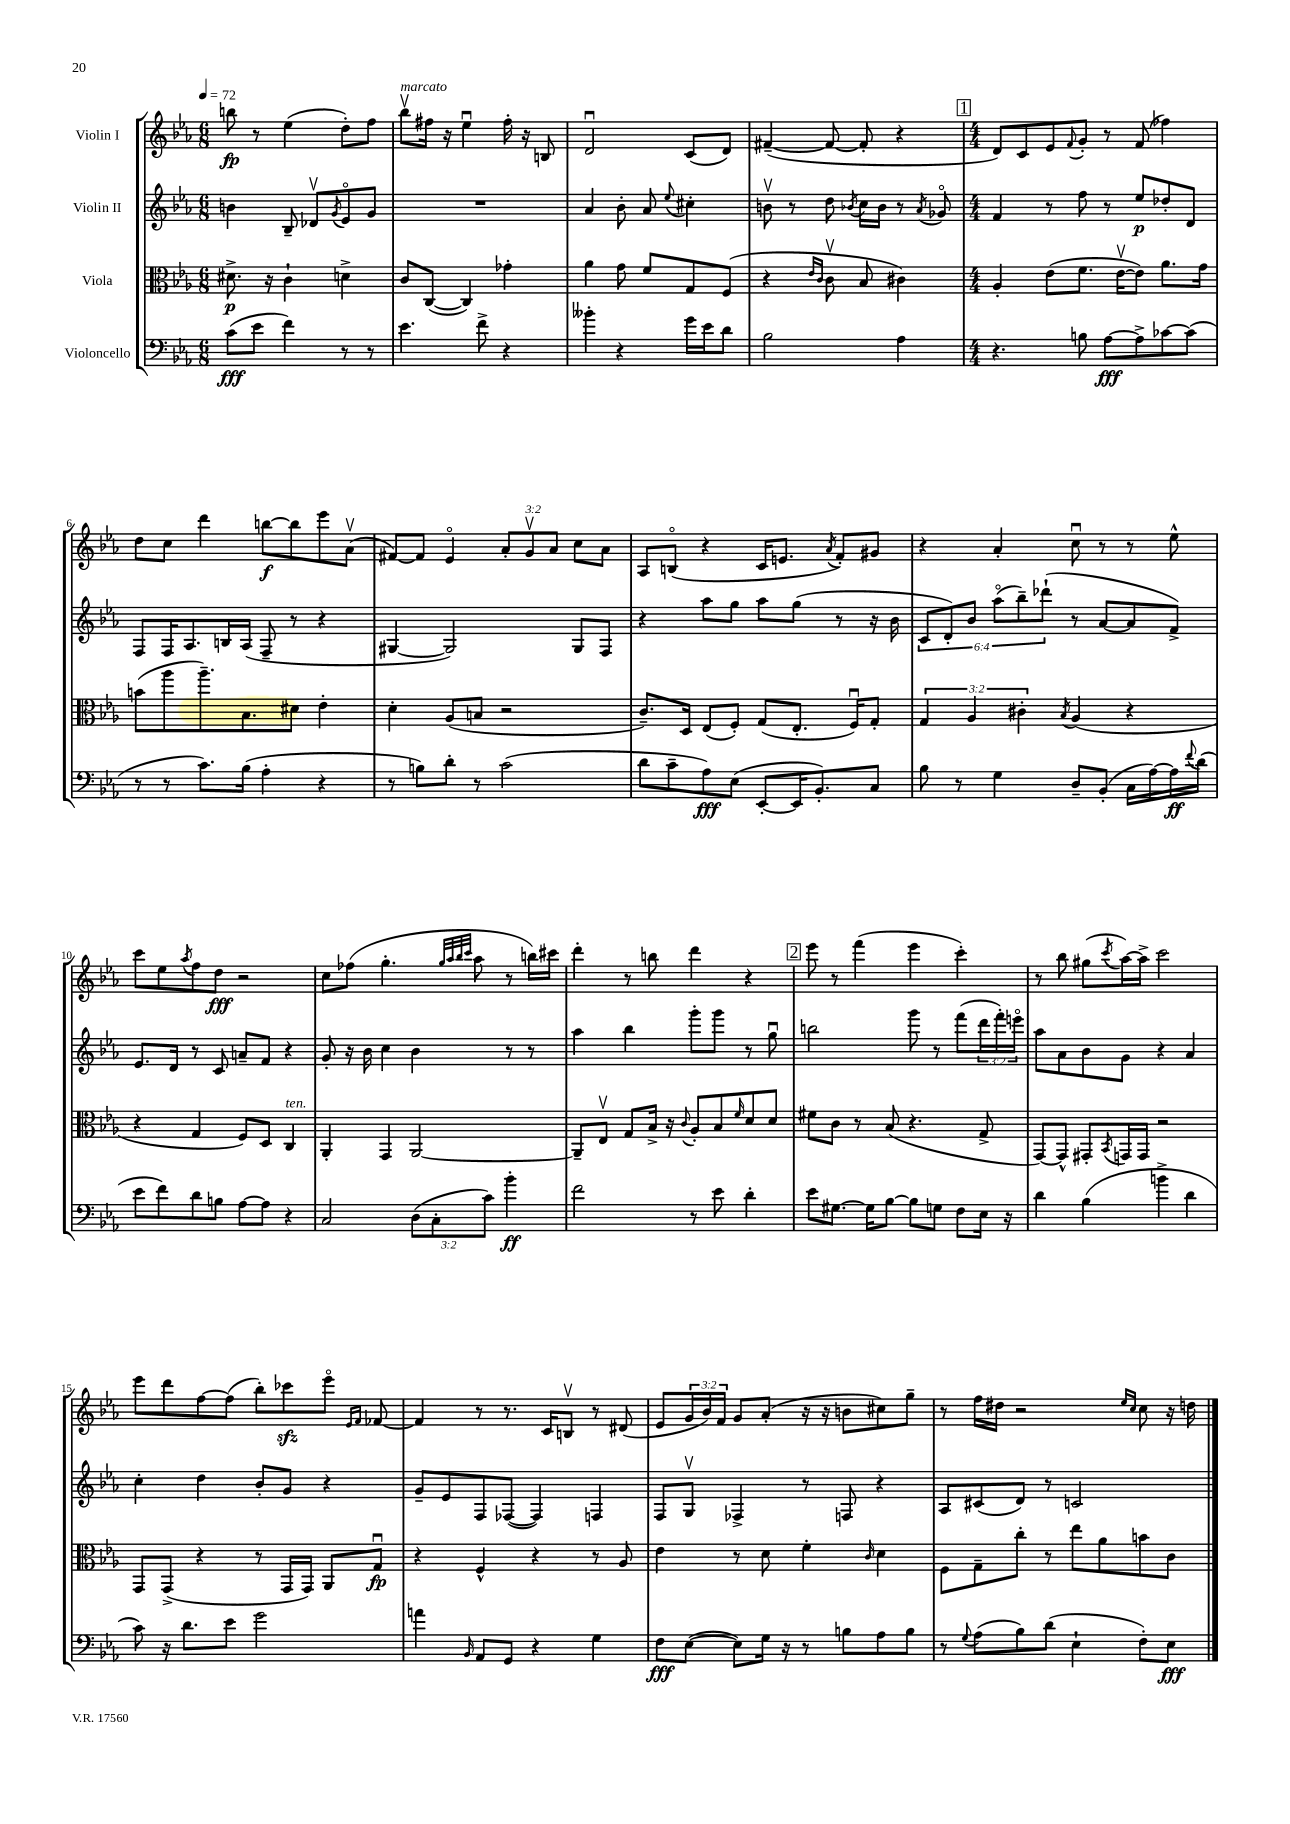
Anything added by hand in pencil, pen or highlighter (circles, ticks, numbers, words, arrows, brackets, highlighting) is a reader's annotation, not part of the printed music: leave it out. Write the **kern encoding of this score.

**kern	**dynam	**kern	**dynam	**kern	**dynam	**kern	**dynam
*part4	*part4	*part3	*part3	*part2	*part2	*part1	*part1
*staff4	*staff4	*staff3	*staff3	*staff2	*staff2	*staff1	*staff1
*I"Violoncello	*	*I"Viola	*	*I"Violin II	*	*I"Violin I	*
*clefF4	*	*clefC3	*	*clefG2	*	*clefG2	*
*k[b-e-a-]	*	*k[b-e-a-]	*	*k[b-e-a-]	*	*k[b-e-a-]	*
*M6/8	*	*M6/8	*	*M6/8	*	*M6/8	*
*MM72	*	*MM72	*	*MM72	*	*MM72	*
=1	=1	=1	=1	=1	=1	=1	=1
(8c\L	fff	8.d#X^\	p	4bn\	.	8bbn\	fp
8e-\J	.	.	.	.	.	8r	.
.	.	16r	.	.	.	.	.
4f\)	.	4c`\	.	8B-~/	.	(4ee-\	.
.	.	.	.	8d-Xv/L	.	.	.
.	.	.	.	8qg/	.	.	.
8r	.	4dn^\	.	8e-/	.	8dd'\L)	.
8r	.	.	.	8g/J	.	8ff\J	.
=2	=2	=2	=2	=2	=2	=2	=2
!	!	!	!	!	!	!LO:TX:a:i:t=marcato	!
4.e-\	.	8c/L	.	2.r	.	8bb-v\L	.
.	.	([8C/J	.	.	.	16ff#X\Jk	.
.	.	.	.	.	.	16r	.
.	.	4C/])	.	.	.	4ee-u\	.
8f^\	.	.	.	.	.	.	.
4r	.	4g-X'\	.	.	.	16ff#'\	.
.	.	.	.	.	.	16r	.
.	.	.	.	.	.	8Bn/	.
=3	=3	=3	=3	=3	=3	=3	=3
4b--X'\	.	4a-\	.	4a-/	.	2du/	.
4r	.	8g\	.	8b-'\	.	.	.
.	.	8f/L	.	8a-/	.	.	.
.	.	.	.	8qqee-/	.	.	.
16g\LL	.	8G/	.	4cc#X'\	.	(8c/L	.
16e-\J	.	.	.	.	.	.	.
8d\J	.	(8F/J	.	.	.	8d/J)	.
=4	=4	=4	=4	=4	=4	=4	=4
2B-\	.	4r	.	8bnv\	.	([4f#X~/	.
.	.	.	.	8r	.	.	.
.	.	16qqe-/LL	.	.	.	.	.
.	.	16qqc/JJ	.	.	.	.	.
.	.	8cv\	.	8dd\	.	8f#/_	.
.	.	.	.	8qb-X/	.	.	.
.	.	8B-/	.	16cc\LL	.	8f#'/]	.
.	.	.	.	16b-\JJ	.	.	.
4A-\	.	4c#X\)	.	8r	.	4r	.
.	.	.	.	8qa-/	.	.	.
.	.	.	.	8g-X/	.	.	.
!!LO:REH:place=s1:t=1
=5	=5	=5	=5	=5	=5	=5	=5
*M4/4	*	*M4/4	*	*M4/4	*	*M4/4	*
4.r	.	4A-'/	.	4f/	.	8d/L)	.
.	.	.	.	.	.	8c/	.
.	.	(8e-\L	.	8r	.	8e-/	.
.	.	.	.	.	.	8qqf/	.
8Bn\	.	8.f\J	.	8ff\	.	8g'/J	.
[8A-\L	fff	.	.	8r	.	8r	.
.	.	[16e-v\KL	.	.	.	.	.
8A-^\]	.	8e-\J])	.	8ee-/L	p	(8f/	.
[8c-X\	.	8.a-\L	.	8dd-X'/	.	4ff-X\)	.
(8c-\J]	.	.	.	8d/J	.	.	.
.	.	16g\Jk	.	.	.	.	.
!!LO:LB:g=z
=6	=6	=6	=6	=6	=6	=6	=6
8r	.	(8bn\L	.	8F/L	.	8dd\L	.
8r	.	8aa-\	.	16F/K	.	8cc\J	.
.	.	.	.	8.A-/	.	.	.
8.c\L)	.	8.aa-~\)	.	.	.	4ddd\	.
.	.	.	.	16Bn/L	.	.	.
(16B-\Jk	.	8.B-\	.	(16A-/JJ	.	.	.
4A-'\	.	.	.	8F~/	.	[8bbn\L	f
.	.	8d#X\J	.	8r	.	8bb\]	.
4r	.	4e-'\	.	4r	.	8eee-\	.
.	.	.	.	.	.	(8a-v\J	.
=7	=7	=7	=7	=7	=7	=7	=7
8r	.	4d'\	.	[4G#X/	.	[8f#X/L)	.
8Bn\L)	.	.	.	.	.	8f#/J]	.
8d'\J	.	(8A-/L	.	2G#/])	.	4e-/	.
8r	.	8Bn/J	.	.	.	.	.
(2c\	.	2r	.	.	.	12a-'/L	.
.	.	.	.	.	.	12gv/	.
.	.	.	.	.	.	12a-/J	.
.	.	.	.	8G#/L	.	8cc\L	.
.	.	.	.	8F/J	.	8a-\J	.
=8	=8	=8	=8	=8	=8	=8	=8
8d\L	.	8.c~/L)	.	4r	.	8A-/L	.
8c~\	.	.	.	.	.	(8Bn/J	.
.	.	16D/Jk	.	.	.	.	.
8A-\)	fff	(8E-/L	.	8aa-\L	.	4r	.
(8E-\J	.	8F'/J)	.	8gg\J	.	.	.
[8EE-'/L	.	(8G/L	.	8aa-\L	.	16c/KL	.
.	.	.	.	.	.	8.en/J	.
16EE-/K]	.	8.E-'/J	.	(8gg\J	.	.	.
8.BB-'/)	.	.	.	.	.	.	.
.	.	.	.	.	.	8qa-/	.
.	.	.	.	8r	.	8f'/L)	.
.	.	16Fu/KL)	.	.	.	.	.
8C/J	.	8G'/J	.	16r	.	8g#X/J	.
.	.	.	.	16b-\	.	.	.
=9	=9	=9	=9	=9	=9	=9	=9
8B-\	.	6G/	.	12c/L	.	4r	.
.	.	.	.	12d'/)	.	.	.
8r	.	.	.	.	.	.	.
.	.	6A-/	.	12b-/J	.	.	.
4G\	.	.	.	(12aa-\L	.	4a-'/	.
.	.	6c#X'\	.	12bb-~\)	.	.	.
.	.	.	.	(12ddd-X`\J	.	.	.
.	.	8qB-/	.	.	.	.	.
8D~/L	.	(4A-/	.	8r	.	8ccu\	.
(8BB-'/J	.	.	.	[8a-/L	.	8r	.
16C\LL	.	4r	.	8a-/]	.	8r	.
[16A-\)	.	.	.	.	.	.	.
16A-\]	ff	.	.	8f^/J)	.	8ee-^^\	.
8qqf/	.	.	.	.	.	.	.
(16d\JJ	.	.	.	.	.	.	.
!!LO:LB:g=z
=10	=10	=10	=10	=10	=10	=10	=10
8e-\L	.	4r	.	8.e-/L	.	8ccc\L	.
8f\)	.	.	.	.	.	8ee-\	.
.	.	.	.	16d/Jk	.	.	.
.	.	.	.	.	.	8qaa-/	.
8d\	.	4G/	.	8r	.	8ff\	.
8Bn\J	.	.	.	8c/	.	8dd\J	fff
[8A-\L	.	8F/L)	.	8an~/L	.	2r	.
8A-\J]	.	8D/J	.	8f/J	.	.	.
!	!	!LO:TX:a:i:t=ten.	!	!	!	!	!
4r	.	4C/	.	4r	.	.	.
=11	=11	=11	=11	=11	=11	=11	=11
2C/	.	4AA-'/	.	8g'/	.	8cc\L	.
.	.	.	.	16r	.	(8ff-X\J	.
.	.	.	.	16b-\	.	.	.
.	.	4GG/	.	4cc\	.	4.gg'\	.
(12D\L	.	[2AA-/	.	4b-\	.	.	.
12C'\	.	.	.	.	.	.	.
.	.	.	.	.	.	32qqgg/LLL	.
.	.	.	.	.	.	32qqaa-/	.
.	.	.	.	.	.	32qqbb-/	.
.	.	.	.	.	.	32qqccc/JJJ	.
.	.	.	.	.	.	8aa-\	.
12c\J)	.	.	.	.	.	.	.
4b-'\	ff	.	.	8r	.	8r	.
.	.	.	.	8r	.	16bbn\LL)	.
.	.	.	.	.	.	16ccc#X\JJ	.
=12	=12	=12	=12	=12	=12	=12	=12
2f\	.	8AA-~/L]	.	4aa-\	.	4ddd'\	.
.	.	8E-v/J	.	.	.	.	.
.	.	8G/L	.	4bb-\	.	8r	.
.	.	16B-^/Jk	.	.	.	8bbn\	.
.	.	16r	.	.	.	.	.
.	.	8qqc/	.	.	.	.	.
8r	.	8A-'/L	.	8ggg'\L	.	4ddd\	.
8e-\	.	8B-/	.	8ggg\J	.	.	.
.	.	16qqf/	.	.	.	.	.
4d'\	.	8d/	.	8r	.	4r	.
.	.	8d/J	.	8ggu\	.	.	.
!!LO:REH:place=s1:t=2
=13	=13	=13	=13	=13	=13	=13	=13
8e-\L	.	8f#X\L	.	2bbn\	.	8eee-\	.
[8.G#X\J	.	8c\J	.	.	.	8r	.
.	.	8r	.	.	.	(4fff\	.
16G#\KL]	.	.	.	.	.	.	.
[8B-\J	.	(8B-/	.	.	.	.	.
8B-\L]	.	4.r	.	8ggg\	.	4eee-\	.
8Gn\J	.	.	.	8r	.	.	.
8F\L	.	.	.	(8fff\L	.	4ccc'\)	.
16E-\Jk	.	8G^/	.	24ddd\L	.	.	.
.	.	.	.	24fff'\)	.	.	.
16r	.	.	.	.	.	.	.
.	.	.	.	24eeen\JJ	.	.	.
=14	=14	=14	=14	=14	=14	=14	=14
4d\	.	[8GG/L)	.	8aa-\L	.	8r	.
.	.	8GG^^/J]	.	8a-\	.	8bb-\	.
(4B-\	.	8GG#X'/L	.	8b-\	.	(8gg#X\L	.
.	.	8qBB-/	.	.	.	8qccc/	.
.	.	16GGn/L	.	8g\J	.	[16aa-\L)	.
.	.	16GG/JJ	.	.	.	16aa-^\JJ]	.
4bn^\	.	2r	.	4r	.	2ccc\	.
4d\	.	.	.	4a-/	.	.	.
!!LO:LB:g=z
=15	=15	=15	=15	=15	=15	=15	=15
8c\)	.	8GG/L	.	4cc'\	.	8eee-\L	.
16r	.	(8GG^/J	.	.	.	8ddd\	.
8.d\L	.	.	.	.	.	.	.
.	.	4r	.	4dd\	.	[8ff\	.
8e-\J	.	.	.	.	.	(8ff\J]	.
2g\	.	8r	.	8b-'/L	.	8bb-'\L)	.
.	.	16GG/LL	.	8g/J	.	8ccc-Xzz\	.
.	.	16GG/JJ)	.	.	.	.	.
.	.	8AA-/L	.	4r	.	8eee-\J	.
.	.	.	.	.	.	16qqe-/LL	.
.	.	.	.	.	.	16qqf/JJ	.
.	.	8Gu/J	fp	.	.	[8f-X/	.
=16	=16	=16	=16	=16	=16	=16	=16
4an\	.	4r	.	8g~/L	.	4f-/]	.
.	.	.	.	8e-/	.	.	.
16qqBB-/	.	.	.	.	.	.	.
8AA-/L	.	4F^^/	.	8F/	.	8r	.
8GG/J	.	.	.	([8F-X/J	.	8.r	.
4r	.	4r	.	4F-/])	.	.	.
.	.	.	.	.	.	16c/KL	.
.	.	.	.	.	.	8Bnv/J	.
4G\	.	8r	.	4Fn/	.	8r	.
.	.	8A-/	.	.	.	(8d#X/	.
=17	=17	=17	=17	=17	=17	=17	=17
8F\L	fff	4e-\	.	8F/L	.	8e-/L	.
([8E-\J	.	.	.	8Gv/J	.	24g/L	.
.	.	.	.	.	.	24b-/)	.
.	.	.	.	.	.	24f/JJ	.
8E-\L])	.	8r	.	4F-X^/	.	8g/L	.
16G\Jk	.	8d\	.	.	.	(8a-'/J	.
16r	.	.	.	.	.	.	.
8r	.	4f'\	.	8r	.	16r	.
.	.	.	.	.	.	16r	.
8Bn\L	.	.	.	8Fn/	.	8bn\L	.
.	.	16qqc/	.	.	.	.	.
8A-\	.	4d\	.	4r	.	8cc#X\)	.
8B\J	.	.	.	.	.	8gg~\J	.
=18	=18	=18	=18	=18	=18	=18	=18
8r	.	8F\L	.	8A-/L	.	8r	.
8qqG/	.	.	.	.	.	.	.
(8A-\L	.	8G~\	.	(8c#X/	.	16ff\LL	.
.	.	.	.	.	.	16dd#X\JJ	.
8B-\)	.	8cc'\J	.	8d/J)	.	2r	.
(8d\J	.	8r	.	8r	.	.	.
4E-`\	.	8ee-\L	.	2cn/	.	.	.
.	.	8a-\	.	.	.	.	.
.	.	.	.	.	.	16qqee-/LL	.
.	.	.	.	.	.	16qqcc/JJ	.
8F'\L)	.	8bn\	.	.	.	8cc\	.
8E-\J	fff	8c\J	.	.	.	16r	.
.	.	.	.	.	.	16ddn\	.
==	==	==	==	==	==	==	==
*-	*-	*-	*-	*-	*-	*-	*-
